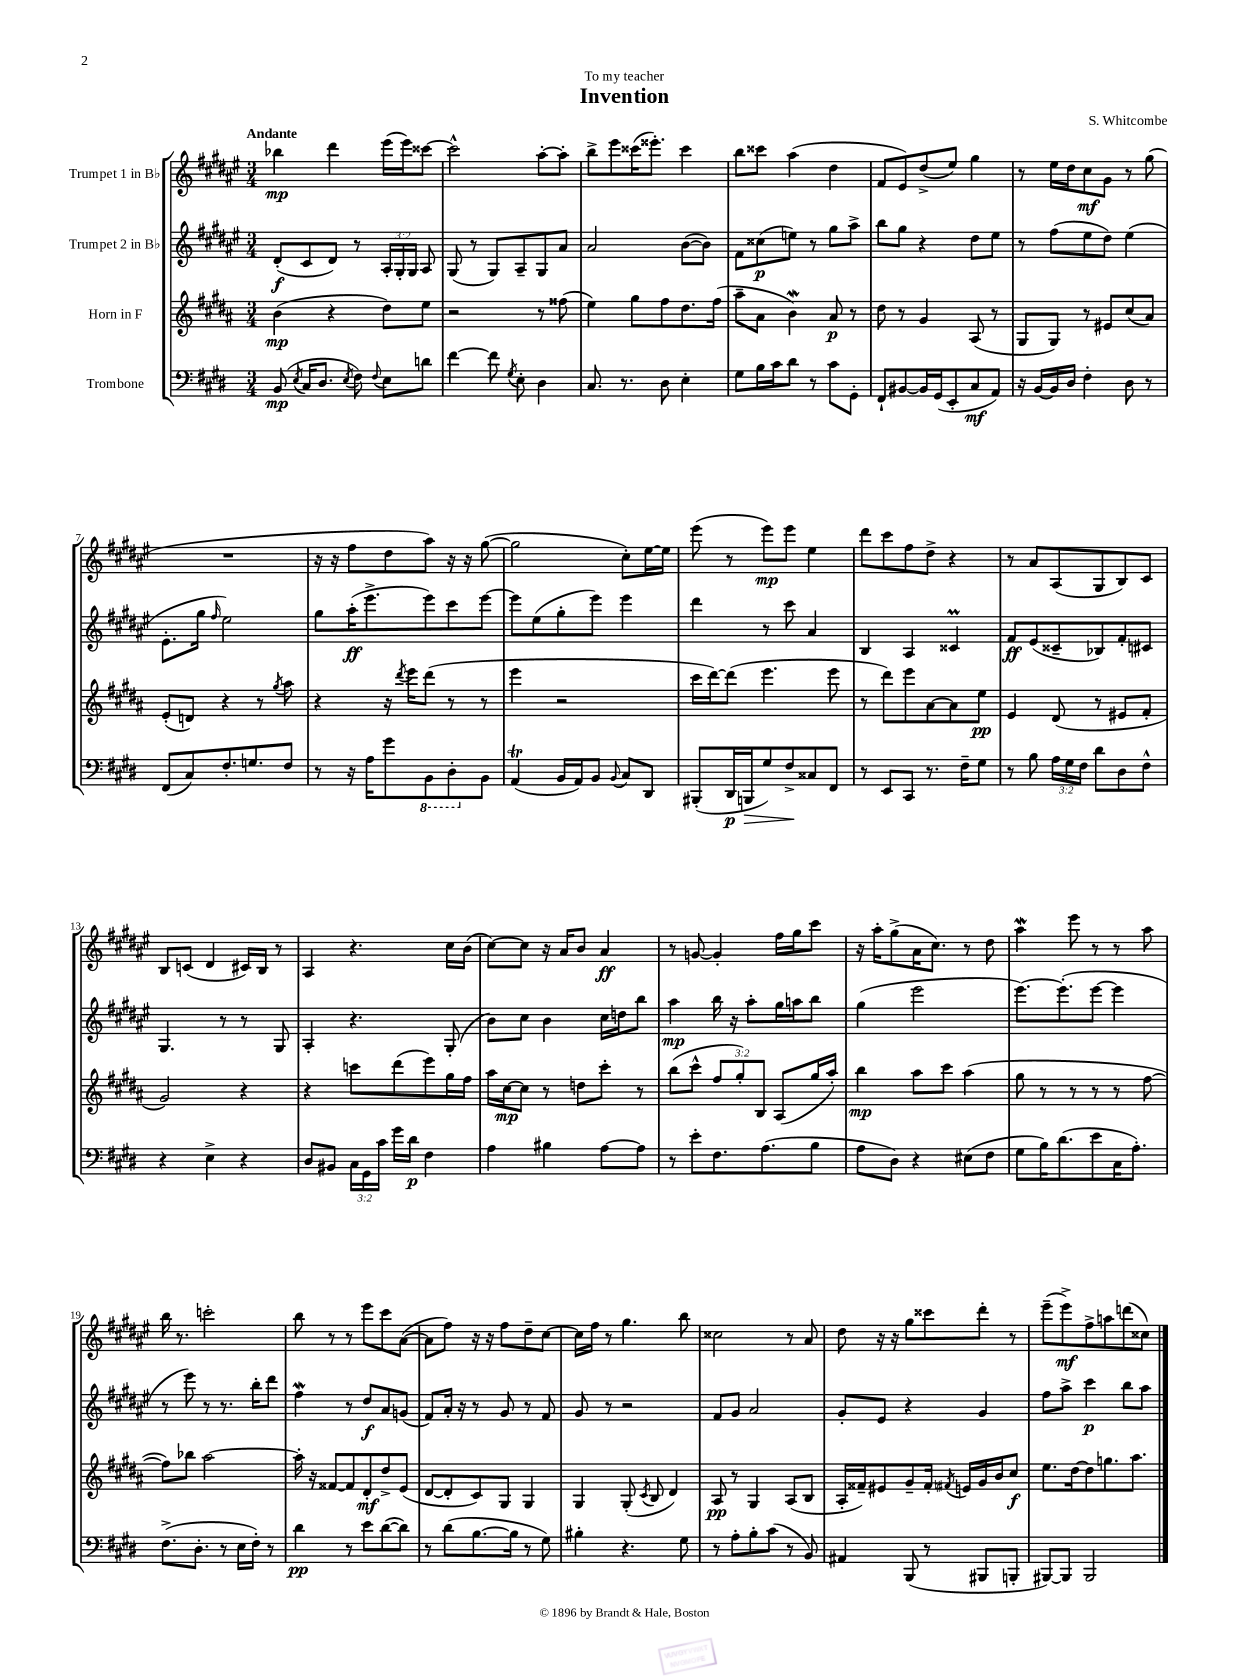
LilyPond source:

\header { title = "Invention" composer = "S. Whitcombe" dedication = "To my teacher" }
<<
\new StaffGroup <<
\new Staff = "s0" \with { instrumentName = "Trumpet 1 in Bb" } {
    \clef treble \key fis \major \numericTimeSignature \time 3/4 \tempo "Andante"
    \autoBeamOff bes''4\mp dis'''4 eis'''16[( eis'''16) cisis'''8]~ |
    cisis'''2-^ ais''8[~-. ais''8]-. |
    b''8[-> eis'''8 cisis'''16( eisis'''8.]-.) cisis'''4 |
    b''8[ cisis'''8] ais''4( dis''4 |
    fis'8[ eis'8) dis''8->( eis''8]) gis''4 |
    r8 eis''16[ dis''16 cis''8\mf gis'8] r8 gis''8( |
    R2. |
    r16 r16 fis''8[ dis''8 ais''8]) r16 r16 gis''8~( |
    gis''2 cis''8[-.) eis''16~ eis''16] |
    eis'''8( r8 eis'''8[\mp) eis'''8] eis''4 |
    dis'''8[ cis'''8 fis''8 dis''8]-> r4 |
    r8 ais'8[ ais8( gis8 b8) cis'8] |
    b8[ c'8]( dis'4 cis'16[) b16] r8 |
    ais4 r4. cis''16[ b'16]( |
    cis''8[~) cis''8] r16 ais'16[ b'8] ais'4\ff |
    r8 g'8~ g'4-. fis''16[ gis''16 cis'''8] |
    r16 ais''16[-. gis''8->( ais'16 cis''8.]) r8 dis''8 |
    ais''4\mordent eis'''8 r8 r8 ais''8 |
    b''16 r8. c'''2-. |
    b''8 r8 r8 eis'''8[ cis'''8 ais'8]~( |
    ais'8[ fis''8]) r16 r16 fis''8[ dis''8-- cis''8]~ |
    cis''16[ fis''16] r8 gis''4. b''8 |
    cisis''2 r8 ais'8 |
    dis''8 r16 r16 gis''8[ cisis'''8 dis'''8]-. r8 |
    eis'''8[--( eis'''8->\mf) fis''8-> a''8 d'''8( cisis''8]) \bar "|." |
}
\new Staff = "s1" \with { instrumentName = "Trumpet 2 in Bb" } {
    \clef treble \key fis \major \numericTimeSignature \time 3/4 \override Staff.TupletNumber.text = #tuplet-number::calc-fraction-text
    \autoBeamOff dis'8[-.\f( cis'8 dis'8]) r8 \tuplet 3/2 { ais16[-. gis16-. gis16] } ais8 |
    gis8( r8 gis8[) ais8-- gis8 ais'8] |
    ais'2 b'8[~( b'8]) |
    fis'8[ cisis''8\p( e''8]) r8 gis''8[ ais''8]-> |
    b''8[ gis''8] r4 dis''8[ eis''8] |
    r8 fis''8[( eis''8 dis''8]) eis''4( |
    eis'8.[-. gis''16] \grace { fis''16 } eis''2) |
    gis''8[ ais''16-.\ff( eis'''8.-> eis'''8) cis'''8 eis'''8]~ |
    eis'''8[ eis''8( gis''8-. eis'''8]) eis'''4 |
    dis'''4 r8 cis'''8 ais'4 |
    b4 ais4 cisis'4\prall |
    fis'8[\ff eis'8( cisis'8-- bes8) fis'8-. cis'8] |
    gis4. r8 r8 gis8 |
    ais4-. r4. gis8-.( |
    b'8[) cis''8] b'4 cis''16[ d''16 b''8] |
    ais''4\mp b''16 r16 ais''8[-. gis''16 a''16 b''8] |
    gis''4( eis'''2 |
    eis'''8.[~) eis'''8.-.( eis'''8]~ eis'''4 |
    r8 eis'''8) r8 r8. b''16[-. dis'''8] |
    fis''4\mordent r8 dis''8[\f ais'8 g'8]( |
    fis'8[) ais'16]-. r16 r8 gis'8 r8 fis'8 |
    gis'8 r8 r2 |
    fis'8[ gis'8] ais'2 |
    gis'8[-. eis'8] r4 gis'4 |
    fis''8[ ais''8]-> cis'''4\p b''8[ ais''8] \bar "|." |
}
\new Staff = "s2" \with { instrumentName = "Horn in F" } {
    \clef treble \key b \major \numericTimeSignature \time 3/4 \override Staff.TupletNumber.text = #tuplet-number::calc-fraction-text
    \autoBeamOff b'4\mp( r4 dis''8[) e''8] |
    r2 r8 fisis''8( |
    e''4) gis''8[ fis''8 dis''8. fis''16]( |
    ais''8[-- ais'8] b'4\mordent) ais'8\p r8 |
    dis''8 r8 gis'4 ais8( r8 |
    gis8[ gis8]) r8 eis'8[ cis''8( ais'8]) |
    e'8[-.( d'8]) r4 r8 \acciaccatura { gis''8 } ais''8 |
    r4 r16 \acciaccatura { dis'''8 } e'''16[ dis'''8]( r8 r8 |
    e'''4 r2 |
    cis'''16[ dis'''16~) dis'''8]( e'''4. e'''8 |
    r8 dis'''8[) e'''8 ais'8~ ais'8 e''8]\pp |
    e'4 dis'8( r8 eis'8[ fis'8]-. |
    gis'2) r4 |
    r4 c'''8[ dis'''8( e'''8) gis''16 fis''16] |
    ais''16[ cis''16~\mp cis''8] r8 d''8[ cis'''8]-. r8 |
    b''8[( cis'''8]-^ \tuplet 3/2 { fis''8[ gis''8-.) b8] } ais8[( gis''16 ais''16]-.) |
    b''4\mp ais''8[ cis'''8] ais''4( |
    gis''8 r8 r8 r8 r8 fis''8~ |
    fis''8[) bes''8] ais''2~ |
    ais''16-. r16 fisis'8[~ fisis'8 dis'8-.\mf dis''8-> e'8]( |
    dis'8[~ dis'8-. cis'8) gis8] gis4 |
    gis4 gis8-.( \acciaccatura { cis'8 } b8 dis'4) |
    ais8\pp r8 gis4 ais8[( b8] |
    ais16[-. fisis'16--) eis'8 gis'8-- fisis'16]-. \acciaccatura { fis'8 } e'16[ gis'16 b'16 cis''8]\f |
    e''8.[ dis''16~ dis''8 g''8. ais''8.] \bar "|." |
}
\new Staff = "s3" \with { instrumentName = "Trombone" } {
    \clef bass \key e \major \numericTimeSignature \time 3/4 \override Staff.TupletNumber.text = #tuplet-number::calc-fraction-text
    \autoBeamOff b,8\mp( \acciaccatura { e8 } cis16[ dis8.] \acciaccatura { e8 } fis8) \appoggiatura { fis8 } e8[ d'8] |
    fis'4~ fis'8 \acciaccatura { gis8 } e8-. dis4 |
    cis8. r8. dis8 e4-. |
    gis8[ b16 cis'16 dis'8] r8 cis'8[ gis,8]-. |
    fis,8[-! bis,8~ bis,16 gis,16( e,8-. cis8\mf a,8]) |
    r16 b,16[~ b,16 dis16] fis4-. dis8 r8 |
    fis,8[( cis8) fis8.-. g8. fis8] |
    r8 r16 a16[ gis'8 \ottava #-1 b,,8 dis,8-. \ottava #0 b,8] |
    a,4\trill( b,16[ a,16) b,8] \appoggiatura { b,8 } cis8[ dis,8] |
    bis,,8[-.( dis,16\p b,,16\> gis8) fis8->\! cisis8 fis,8] |
    r8 e,8[ cis,8] r8. fis16[-- gis8] |
    r8 b8 \tuplet 3/2 { a16[ gis16 fis16] } dis'8[ dis8 fis8]-^ |
    r4 e4-> r4 |
    dis8[ bis,8] \tuplet 3/2 { cis16[ gis,16 cis'16] } gis'16[ dis'16]\p fis4 |
    a4 bis4 a8[~ a8] |
    r8 e'8[-. fis8. a8.( b8] |
    a8[ dis8]) r4 eis8[( fis8] |
    gis8[ b16) dis'8.( e'8 cis16 a8.]-.) |
    fis8.[->( dis8.]-. r8 e16[ fis16]-.) r8 |
    dis'4\pp r8 e'8[ dis'8~( dis'8]) |
    r8 dis'8[( b8.~ b16] r8 gis8) |
    bis4-. r4. gis8 |
    r8 a8[-. b8-. cis'8]( r8 b,8) |
    ais,4 b,,8( r8 bis,,8[ b,,8]-. |
    bis,,8[~) bis,,8] bis,,2 \bar "|." |
}
>>
>>
